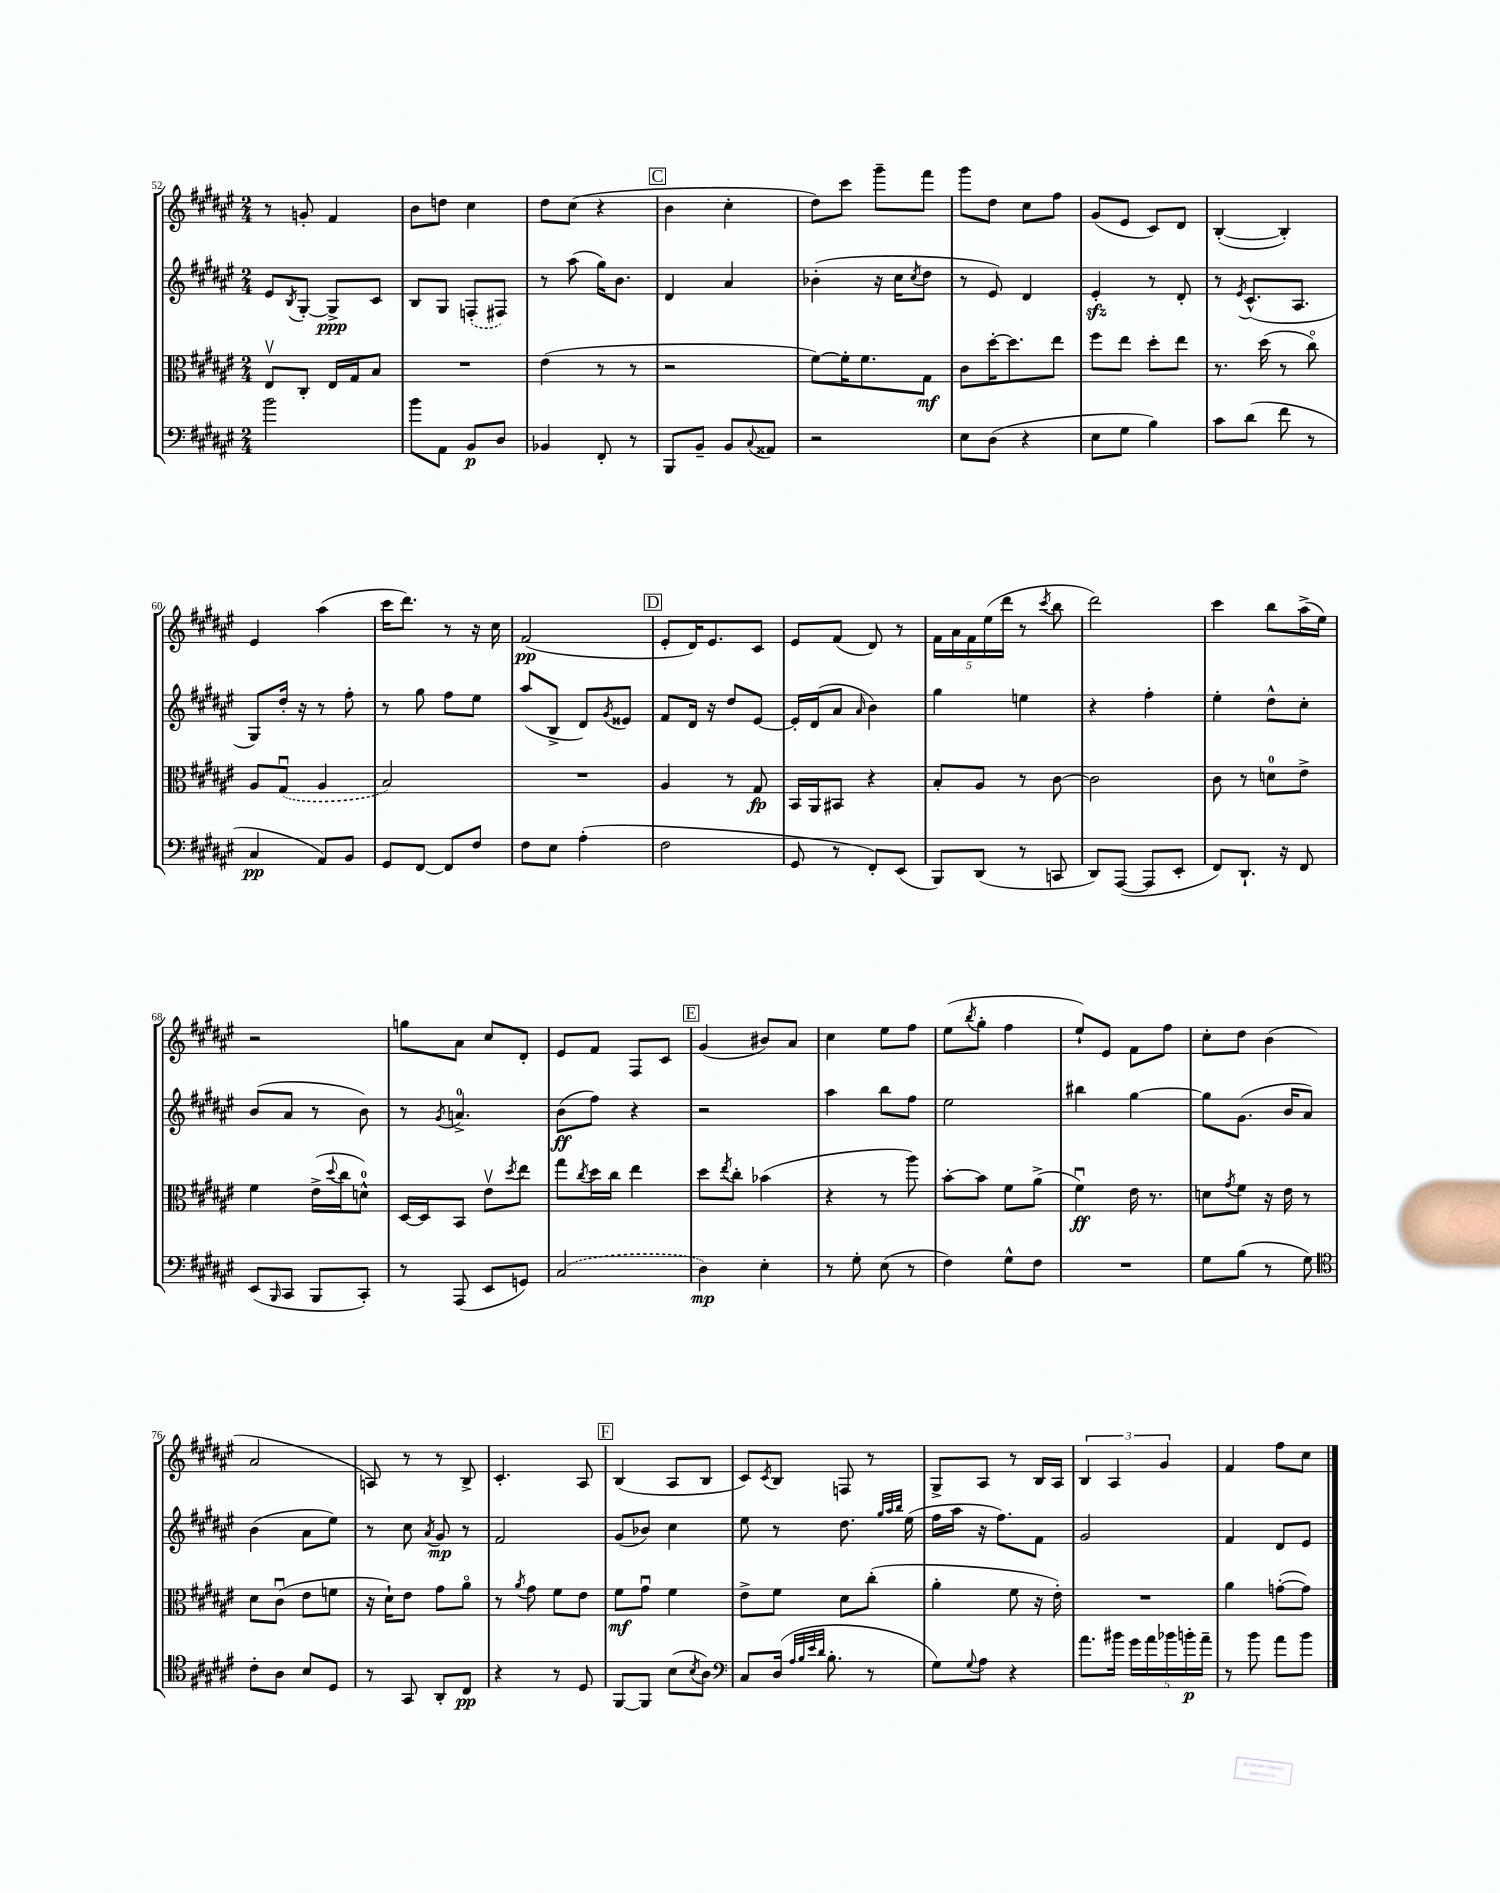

**kern	**dynam	**kern	**dynam	**kern	**dynam	**kern	**dynam
*part4	*part4	*part3	*part3	*part2	*part2	*part1	*part1
*staff4	*staff4	*staff3	*staff3	*staff2	*staff2	*staff1	*staff1
*clefF4	*	*clefC3	*	*clefG2	*	*clefG2	*
*k[f#c#g#d#a#e#]	*	*k[f#c#g#d#a#e#]	*	*k[f#c#g#d#a#e#]	*	*k[f#c#g#d#a#e#]	*
*M2/4	*	*M2/4	*	*M2/4	*	*M2/4	*
=52	=52	=52	=52	=52	=52	=52	=52
2b\	.	8E#v/L	.	8e#/L	.	8r	.
.	.	.	.	8qB/	.	.	.
.	.	8C#'/J	.	[8G#'/J	.	8gn'/	.
.	.	16E#/LL	.	8G#^/L]	ppp	4f#/	.
.	.	16G#/J	.	.	.	.	.
.	.	8B/J	.	8c#/J	.	.	.
=53	=53	=53	=53	=53	=53	=53	=53
8b\L	.	2r	.	8B/L	.	8b\L	.
8AA#\J	.	.	.	8G#/J	.	8ddn\J	.
8BB/L	p	.	.	(8Fn'/L	.	4cc#\	.
8D#/J	.	.	.	8F#X/J)	.	.	.
=54	=54	=54	=54	=54	=54	=54	=54
4BB-X/	.	(4e#\	.	8r	.	8dd#\L	.
.	.	.	.	(8aa#\	.	(8cc#\J	.
8FF#'/	.	8r	.	16gg#\KL)	.	4r	.
.	.	.	.	8.b\J	.	.	.
8r	.	8r	.	.	.	.	.
!!LO:REH:place=s1:t=C
=55	=55	=55	=55	=55	=55	=55	=55
8BBB/L	.	2r	.	4d#/	.	4b\	.
8BB~/J	.	.	.	.	.	.	.
8BB/L	.	.	.	4a#/	.	4cc#'\	.
8qqC#/	.	.	.	.	.	.	.
8AA##X/J	.	.	.	.	.	.	.
=56	=56	=56	=56	=56	=56	=56	=56
2r	.	[8f#\L)	.	(4b-X'\	.	8dd#\L)	.
.	.	16f#'\K]	.	.	.	8ccc#\J	.
.	.	8.f#\	.	.	.	.	.
.	.	.	.	16r	.	8ggg#~\L	.
.	.	.	.	16cc#\KL	.	.	.
.	.	.	.	8qcc#/	.	.	.
.	.	8G#\J	mf	8dd#\J	.	8fff#\J	.
=57	=57	=57	=57	=57	=57	=57	=57
8E#\L	.	8c#\L	.	8r	.	8ggg#\L	.
(8D#\J	.	[16dd#'\K	.	8e#/)	.	8dd#\J	.
.	.	8.dd#\]	.	.	.	.	.
4r	.	.	.	4d#/	.	8cc#\L	.
.	.	8ee#\J	.	.	.	8ff#\J	.
=58	=58	=58	=58	=58	=58	=58	=58
8E#\L	.	8ff#\L	.	4e#zz'/	.	(8g#/L	.
8G#\J	.	8ee#\J	.	.	.	8e#/J	.
4B\)	.	8dd#'\L	.	8r	.	8c#/L)	.
.	.	8ee#\J	.	8d#'/	.	8d#/J	.
=59	=59	=59	=59	=59	=59	=59	=59
8c#\L	.	8.r	.	8r	.	([4B'/	.
.	.	.	.	8qe#/	.	.	.
(8d#\J	.	.	.	(8.c#^^/L	.	.	.
.	.	(16dd#\	.	.	.	.	.
8f#\	.	8r	.	.	.	4B'/])	.
.	.	.	.	8.A#/J	.	.	.
8r	.	8cc#\)	.	.	.	.	.
!!LO:LB:g=z
=60	=60	=60	=60	=60	=60	=60	=60
4C#/	pp	8A#/L	.	8G#/L)	.	4e#/	.
.	.	(8G#u/J	.	16dd#'/Jk	.	.	.
.	.	.	.	16r	.	.	.
8AA#/L)	.	4A#/	.	8r	.	(4aa#\	.
8BB/J	.	.	.	8ff#'\	.	.	.
=61	=61	=61	=61	=61	=61	=61	=61
8GG#/L	.	2B/)	.	8r	.	16ccc#\KL	.
.	.	.	.	.	.	8.ddd#\J)	.
[8FF#/J	.	.	.	8gg#\	.	.	.
8FF#/L]	.	.	.	8ff#\L	.	8r	.
8F#/J	.	.	.	8ee#\J	.	16r	.
.	.	.	.	.	.	16cc#\	.
=62	=62	=62	=62	=62	=62	=62	=62
8F#\L	.	2r	.	(8aa#/L	.	(2f#/	pp
8E#\J	.	.	.	8B^/J	.	.	.
(4A#'\	.	.	.	8d#/L)	.	.	.
.	.	.	.	8qg#/	.	.	.
.	.	.	.	8e##X/J	.	.	.
!!LO:REH:place=s1:t=D
=63	=63	=63	=63	=63	=63	=63	=63
2F#\	.	4A#/	.	8f#/L	.	8e#'/L	.
.	.	.	.	16d#/Jk	.	16d#/K)	.
.	.	.	.	16r	.	8.e#/	.
.	.	8r	.	8dd#/L	.	.	.
.	.	8G#/	fp	[8e#/J	.	8c#/J	.
=64	=64	=64	=64	=64	=64	=64	=64
8GG#/	.	16BB/LL	.	16e#'/LL]	.	8e#/L	.
.	.	16AA#/J	.	(16d#/J	.	.	.
8r	.	8BB#X/J	.	8a#/J	.	(8f#/J	.
.	.	.	.	16qqa#/	.	.	.
8FF#'/L)	.	4r	.	4b\)	.	8d#/)	.
(8EE#/J	.	.	.	.	.	8r	.
=65	=65	=65	=65	=65	=65	=65	=65
8BBB/L)	.	8B'/L	.	4gg#\	.	20f#\LL	.
.	.	.	.	.	.	20a#\	.
.	.	.	.	.	.	20f#\	.
(8DD#/J	.	8A#/J	.	.	.	.	.
.	.	.	.	.	.	(20ee#\	.
.	.	.	.	.	.	20ddd#\JJ	.
8r	.	8r	.	4een\	.	8r	.
.	.	.	.	.	.	8qccc#/	.
8CCn/	.	[8c#\	.	.	.	8bb\	.
=66	=66	=66	=66	=66	=66	=66	=66
8DD#/L)	.	2c#\]	.	4r	.	2ddd#\)	.
([8AAA#/J	.	.	.	.	.	.	.
8AAA#/L]	.	.	.	4ff#'\	.	.	.
8EE#'/J	.	.	.	.	.	.	.
=67	=67	=67	=67	=67	=67	=67	=67
8FF#/L)	.	8c#\	.	4ee#'\	.	4ccc#\	.
8.DD#`/J	.	8r	.	.	.	.	.
.	.	8dn\L	.	8dd#^^\L	.	8bb\L	.
16r	.	.	.	.	.	.	.
8FF#/	.	8e#^\J	.	8cc#'\J	.	(16aa#^\L	.
.	.	.	.	.	.	16ee#\JJ)	.
!!LO:LB:g=z
=68	=68	=68	=68	=68	=68	=68	=68
(8EE#/L	.	4f#\	.	(8b/L	.	2r	.
16qqBBB/	.	.	.	.	.	.	.
8CC#/J	.	.	.	8a#/J	.	.	.
8BBB/L	.	(16e#^\LL	.	8r	.	.	.
.	.	8qqdd#/	.	.	.	.	.
.	.	16cc#\J	.	.	.	.	.
8CC#'/J)	.	8dn^^\J)	.	8b\)	.	.	.
=69	=69	=69	=69	=69	=69	=69	=69
8r	.	[16D#/LL	.	8r	.	8ggn\L	.
.	.	16D#/J]	.	.	.	.	.
.	.	.	.	8qg#/	.	.	.
(8AAA#/	.	8BB/J	.	4.an^/	.	8a#\J	.
8EE#/L	.	8e#v\L	.	.	.	8cc#/L	.
.	.	8qdd#/	.	.	.	.	.
8GGn/J)	.	8ee#\J	.	.	.	8d#'/J	.
=70	=70	=70	=70	=70	=70	=70	=70
(2C#/	.	8gg#\L	.	(8b\L	ff	8e#/L	.
.	.	8qcc#/	.	.	.	.	.
.	.	16dd#\L	.	8ff#\J)	.	8f#/J	.
.	.	16cc#\JJ	.	.	.	.	.
.	.	4ee#\	.	4r	.	8F#/L	.
.	.	.	.	.	.	8c#/J	.
!!LO:REH:place=s1:t=E
=71	=71	=71	=71	=71	=71	=71	=71
4D#\)	mp	8dd#\L	.	2r	.	(4g#/	.
.	.	8qee#/	.	.	.	.	.
.	.	8cc#'\J	.	.	.	.	.
4E#'\	.	(4b-X\	.	.	.	8b#X/L)	.
.	.	.	.	.	.	8a#/J	.
=72	=72	=72	=72	=72	=72	=72	=72
8r	.	4r	.	4aa#\	.	4cc#\	.
8G#'\	.	.	.	.	.	.	.
(8E#\	.	8r	.	8bb\L	.	8ee#\L	.
8r	.	8aa#\)	.	8ff#\J	.	8ff#\J	.
=73	=73	=73	=73	=73	=73	=73	=73
4F#\)	.	[8b'\L	.	2ee#\	.	(8ee#\L	.
.	.	.	.	.	.	8qbb/	.
.	.	8b\J]	.	.	.	8gg#'\J	.
8G#^^\L	.	8f#\L	.	.	.	4ff#\	.
8F#\J	.	(8a#^\J	.	.	.	.	.
=74	=74	=74	=74	=74	=74	=74	=74
2r	.	4f#u\)	ff	4bb#X\	.	8ee#`/L)	.
.	.	.	.	.	.	8e#/J	.
.	.	16e#\	.	[4gg#\	.	8f#\L	.
.	.	8.r	.	.	.	.	.
.	.	.	.	.	.	8ff#\J	.
=75	=75	=75	=75	=75	=75	=75	=75
8G#\L	.	8dn\L	.	8gg#\L]	.	8cc#'\L	.
.	.	8qg#/	.	.	.	.	.
(8B\J	.	8f#\J	.	(8.g#\J	.	8dd#\J	.
8r	.	16r	.	.	.	(4b\	.
.	.	16e#\	.	16b/KL	.	.	.
8G#\)	.	8r	.	8a#/J)	.	.	.
!!LO:LB:g=z
=76	=76	=76	=76	=76	=76	=76	=76
*clefC4	*	*	*	*	*	*	*
8c#'\L	.	8d#\L	.	(4b\	.	2a#/	.
8A#\J	.	(8c#u\J	.	.	.	.	.
8B/L	.	8e#\L	.	8a#\L	.	.	.
8D#/J	.	8fn\J	.	8ee#\J)	.	.	.
=77	=77	=77	=77	=77	=77	=77	=77
8r	.	16r	.	8r	.	8An/)	.
.	.	16d#`\KL)	.	.	.	.	.
8GG#/	.	8e#\J	.	8cc#\	.	8r	.
.	.	.	.	8qa#/	.	.	.
8AA#'/L	.	8g#\L	.	8g#/	mp	8r	.
8C#/J	pp	8a#\J	.	8r	.	8B^/	.
=78	=78	=78	=78	=78	=78	=78	=78
4r	.	8r	.	2f#/	.	4.c#'/	.
.	.	8qa#/	.	.	.	.	.
.	.	8g#\	.	.	.	.	.
8r	.	8f#\L	.	.	.	.	.
8D#/	.	8e#\J	.	.	.	8A#/	.
!!LO:REH:place=s1:t=F
=79	=79	=79	=79	=79	=79	=79	=79
[8FF#/L	.	8f#\L	mf	(8g#/L	.	(4B/	.
8FF#/J]	.	8g#u\J	.	8b-X/J)	.	.	.
(8B\L	.	4f#\	.	4cc#\	.	8A#/L	.
8qB/	.	.	.	.	.	.	.
8A#\J)	.	.	.	.	.	8B/J	.
=80	=80	=80	=80	=80	=80	=80	=80
*clefF4	*	*	*	*	*	*	*
8C#/L	.	8e#^\L	.	8ee#\	.	8c#/L)	.
.	.	.	.	.	.	8qc#/	.
(16D#/Jk	.	8f#\J	.	8r	.	8B/J	.
32qqA#/LLL	.	.	.	.	.	.	.
32qqB/	.	.	.	.	.	.	.
32qqe#/	.	.	.	.	.	.	.
32qqd#/JJJ	.	.	.	.	.	.	.
8.B'\	.	.	.	.	.	.	.
.	.	8d#\L	.	8.dd#\	.	8Fn/	.
8r	.	(8cc#'\J	.	.	.	8r	.
.	.	.	.	32qqgg#/LLL	.	.	.
.	.	.	.	32qqaa#/	.	.	.
.	.	.	.	32qqbb/JJJ	.	.	.
.	.	.	.	(16ee#\	.	.	.
=81	=81	=81	=81	=81	=81	=81	=81
8G#\L)	.	4a#'\	.	16ff#\LL	.	8G#^/L	.
.	.	.	.	16aa#\JJ	.	.	.
8qqG#/	.	.	.	.	.	.	.
8A#\J	.	.	.	16r	.	8A#/J	.
.	.	.	.	8.ff#\L)	.	.	.
4r	.	8f#\	.	.	.	8r	.
.	.	16r	.	8f#\J	.	16B/LL	.
.	.	16e#'\)	.	.	.	16A#/JJ	.
=82	=82	=82	=82	=82	=82	=82	=82
8.a#\L	.	2r	.	2g#/	.	6B/	.
.	.	.	.	.	.	6A#/	.
16b#X\Jk	.	.	.	.	.	.	.
20g#\LL	.	.	.	.	.	.	.
20a#\	.	.	.	.	.	.	.
.	.	.	.	.	.	6g#/	.
20b-X\	.	.	.	.	.	.	.
20bn'\	p	.	.	.	.	.	.
20a#~\JJ	.	.	.	.	.	.	.
=83	=83	=83	=83	=83	=83	=83	=83
8r	.	4a#\	.	4f#/	.	4f#/	.
8b\	.	.	.	.	.	.	.
8a#\L	.	([8gn'\L	.	8d#/L	.	8ff#\L	.
8b\J	.	8g\J])	.	8e#/J	.	8cc#\J	.
==	==	==	==	==	==	==	==
*-	*-	*-	*-	*-	*-	*-	*-
